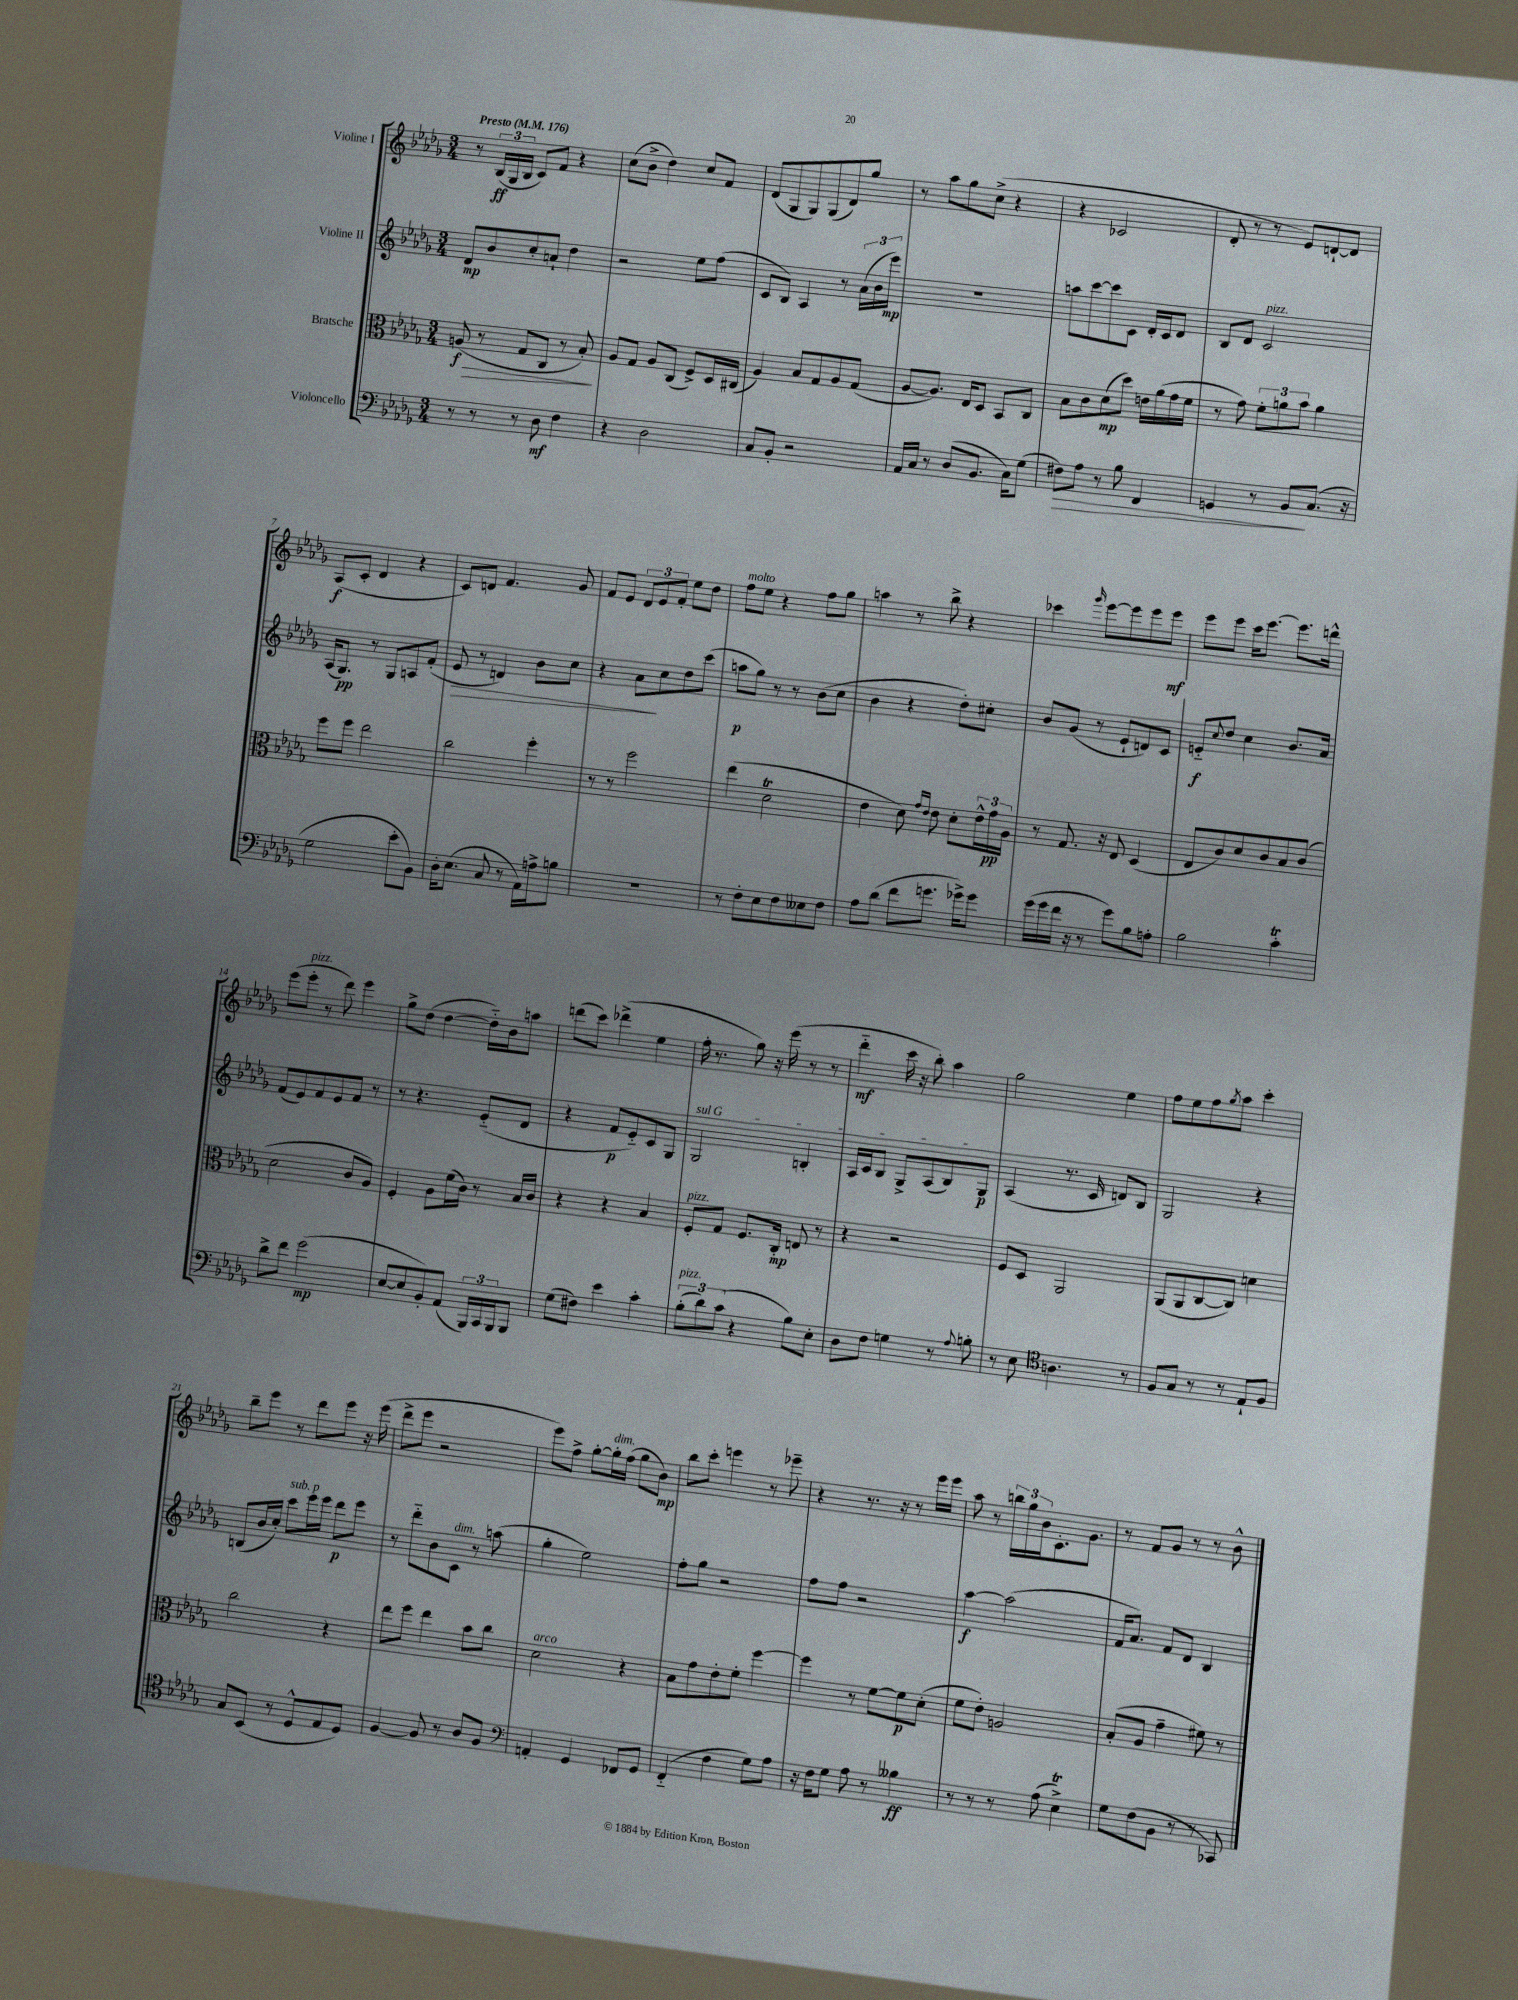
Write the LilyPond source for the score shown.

<<
\new StaffGroup <<
\new Staff = "s0" \with { instrumentName = "Violine I" } {
    \clef treble \key des \major \numericTimeSignature \time 3/4 \tempo "Presto" 4 = 176
    r8 \tuplet 3/2 { bes16\ff( ges16 bes16 } c'8) f'8 r4 |
    c''8( bes'8-> des''4) c''8 f'8 |
    des'8( ges8 ges8) ges8( des'8) ges''8 |
    r8 aes''8 ges''8 c''8->( r4 |
    r4 ces'2 |
    des'8-. r8 r8 ees'8) d'8~-! d'8 |
    aes8\f( c'8-. des'4 r4 |
    c'8) d'8 f'4. ges'8 |
    f'8 ees'8 \tuplet 3/2 { des'8 ees'8 f'8-. } ees''8 des''8 |
    f''8^\markup { \italic "molto" } ees''8 r4 f''8 ges''8 |
    a''4 r8 bes''8-> r4 |
    ces'''4 \grace { ges'''16 } ees'''8~ ees'''8 ees'''8 ees'''8\mf |
    ees'''8 ees'''8 c'''16 ees'''8.~ ees'''8. d'''16-^ |
    ees'''8( ees'''8-.^\markup { \italic "pizz." } r8 des'''8) ees'''4 |
    ges''8-> des''8( des''4~ des''16-_) bes'16 a''8 |
    d'''8( c'''8) des'''4->( ees''4 |
    f''16-. r8. ges''8) r16 ees'''16( r8 r8 |
    des'''4-_\mf c'''16 r16 bes''8-.) aes''4 |
    ges''2 ees''4 |
    f''8 ees''8 f''8 \acciaccatura { ges''8 } aes''8 c'''4-. |
    bes''8-- ees'''8 r8 des'''8 ees'''8 r16 ees'''16( |
    des'''8-> ees'''8 r2 |
    ees'''8) f''8-> ges''8~-. ges''16-.^\markup { \italic "dim." } f''16( ges''8 bes'8\mp) |
    bes''8 c'''8-. e'''4 r8 ees'''8-- |
    r4 r8. r16 r8 ees'''16 ees'''16 |
    aes''8 r8 \tuplet 3/2 { b''16 ges''16 bes'16 } c'8.-. ges'8. |
    r8 f'8 ges'8 r8 r8 bes'8-^ \bar "|." |
}
\new Staff = "s1" \with { instrumentName = "Violine II" } {
    \clef treble \key des \major \numericTimeSignature \time 3/4
    des'8\mp bes'8 c''8-. a'8-! des''4 |
    r2 ees''8 f''8( |
    c'8 bes8) aes4 r8 \tuplet 3/2 { aes'16( bes'16 ees'''16\mp) } |
    R2. |
    a''8 c'''8~ c'''8 c'8 des'16-. c'16 des'8 |
    bes8 des'8 c'2^\markup { \italic "pizz." } |
    aes16( ges8.\pp) r8 ges8 a8 f'8-.( |
    ees'8\> r8 d'4) bes'8 c''8 |
    r4 aes'8\! c''8 des''8 c'''8( |
    a''8\p ges''8) r8 r8 bes'8( c''8 |
    bes'4 r4 des''8-.) cis''8-. |
    bes'8 ges'8( r8 ees'8-! d'8) c'8 |
    e'8-_\f \appoggiatura { c''8 } des''8 c''4 bes'8. aes'16 |
    f'8( ees'8) f'8 ees'8 f'8 r8 |
    r8 r4. ees'8-_( des'8 |
    r4 f'8\p ees'8-_) c'8 ges8 |
    \once \override TextSpanner.bound-details.left.text = \markup { \italic "sul G" } ges2\startTextSpan b4-. |
    aes16 c'16 bes8 ges8-> aes8( bes8) ges8\p\stopTextSpan |
    aes4( r8. c'16 d'8) bes8 |
    ges2 r4 |
    b8( bes'16 c''16-.) c'''8^\markup { \italic "sub. p" } ees'''16 ees'''16 des'''8\p ees'''8 |
    r8 des'''8-_ bes'8 c'8^\markup { \italic "dim." } r8 a''8( |
    ges''4-. ees''2) |
    f''8-. ges''8 r2 |
    f''8 f''8 r2 |
    aes''4~\f aes''2( |
    f'16 aes'8.) f'8 des'8 bes4 \bar "|." |
}
\new Staff = "s2" \with { instrumentName = "Bratsche" } {
    \clef alto \key des \major \numericTimeSignature \time 3/4
    a8\f\>( r8 ges8 c8 r8 bes8-.\!) |
    aes8 ges8 aes8 c8( f8->) des16 cis16( |
    aes4) bes8 ges8 aes8 ges8( |
    aes8~ aes8.) ees16 des8 bes,8 c8 |
    bes8 c'8 des'8\mp( des''8) e'16 aes'16( ges'16 f'16 |
    r8 ges'8) \tuplet 3/2 { f'8-. a'8 bes'8 } a'4 |
    f''8 f''8 ees''2 |
    c''2 f''4-. |
    r8 r8 f''2 |
    ees''4( des'2\trill |
    ees'4 des'8) \grace { ges'16 ees'16 } ees'8 des'8-. \tuplet 3/2 { ees'16-^ ges'16\pp aes16 } |
    r8 ges8. r16 ees8 des4( |
    ees8 c'8) des'8 c'8 bes8 c'8( |
    des'2 c'8 aes8) |
    f4-. aes8 f'16( c'16) r8 bes16 c'16 |
    r4 r4 bes4 |
    f8-.^\markup { \italic "pizz." } ges8 f8. c16-.\mp e8 r8 |
    r4 r2 |
    f8 des8 aes,2 |
    aes,8( aes,8 c8~ c8) d'4 |
    c''2 r4 |
    ees''8 f''8 ees''4 bes'8 c''8 |
    des'2^\markup { \italic "arco" } r4 |
    bes8 ges'8 ees'8-. f'8-. f''4~ |
    f''4 r8 f'8~ f'8\p des'8-.( |
    f'8 ees'8-.) a2 |
    bes8-.( aes8 ges'4-- fis'8) r8 \bar "|." |
}
\new Staff = "s3" \with { instrumentName = "Violoncello" } {
    \clef bass \key des \major \numericTimeSignature \time 3/4
    r8 r8 r8 des8\mf f4 |
    r4 des2 |
    c8 bes,8-. r2 |
    aes,16 c16 r8 des8( bes,8. c16) ges8( |
    fis8\>) aes8 r8 bes8 f,4 |
    g,4 r8 bes,8\! c8.( r16 |
    ges2 ees'8-. bes,8) |
    des16-. ees8.( c8 r8 aes,16) a16-> b8 |
    R2. |
    r8 f8-. ees8 f8 eeses8 f8 |
    aes8 des'8( f'8 g'8. ges'16->) ges'8 |
    ges'16( ges'16 f'16 r16 r8 ges'8) bes8 a8-. |
    bes2 c'4-.\trill |
    des'8-> f'8 ges'2\mp( |
    ees8~ ees8 bes,8-.) aes,8( \tuplet 3/2 { bes,,16) c,16 bes,,16 } bes,,8 |
    ges8( fis8) ees'4 c'4-. |
    \tuplet 3/2 { bes8-.^\markup { \italic "pizz." }( des'8) c'8( } r4 bes8) ees8-. |
    des8 f8 g4 r8 \appoggiatura { aes8 } b8-. |
    r8 ees8 \clef tenor a4. r8 |
    f8 ges8 r8 r8 ees8-! f8 |
    ges8 bes,8( r8 des8-^ ees8 des8) |
    f4~ f8 r8 aes8 f8 |
    \clef bass a,4-. ges,4 fes,8 ges,8 |
    f,4-_( f4 ges8) aes8 |
    r16 f16 ges8 aes8 r8 beses4\ff |
    r8 r8 r8 aes8( ees4->\trill) |
    ges8 f8( bes,8 r8 r8 ces,8) \bar "|." |
}
>>
>>
